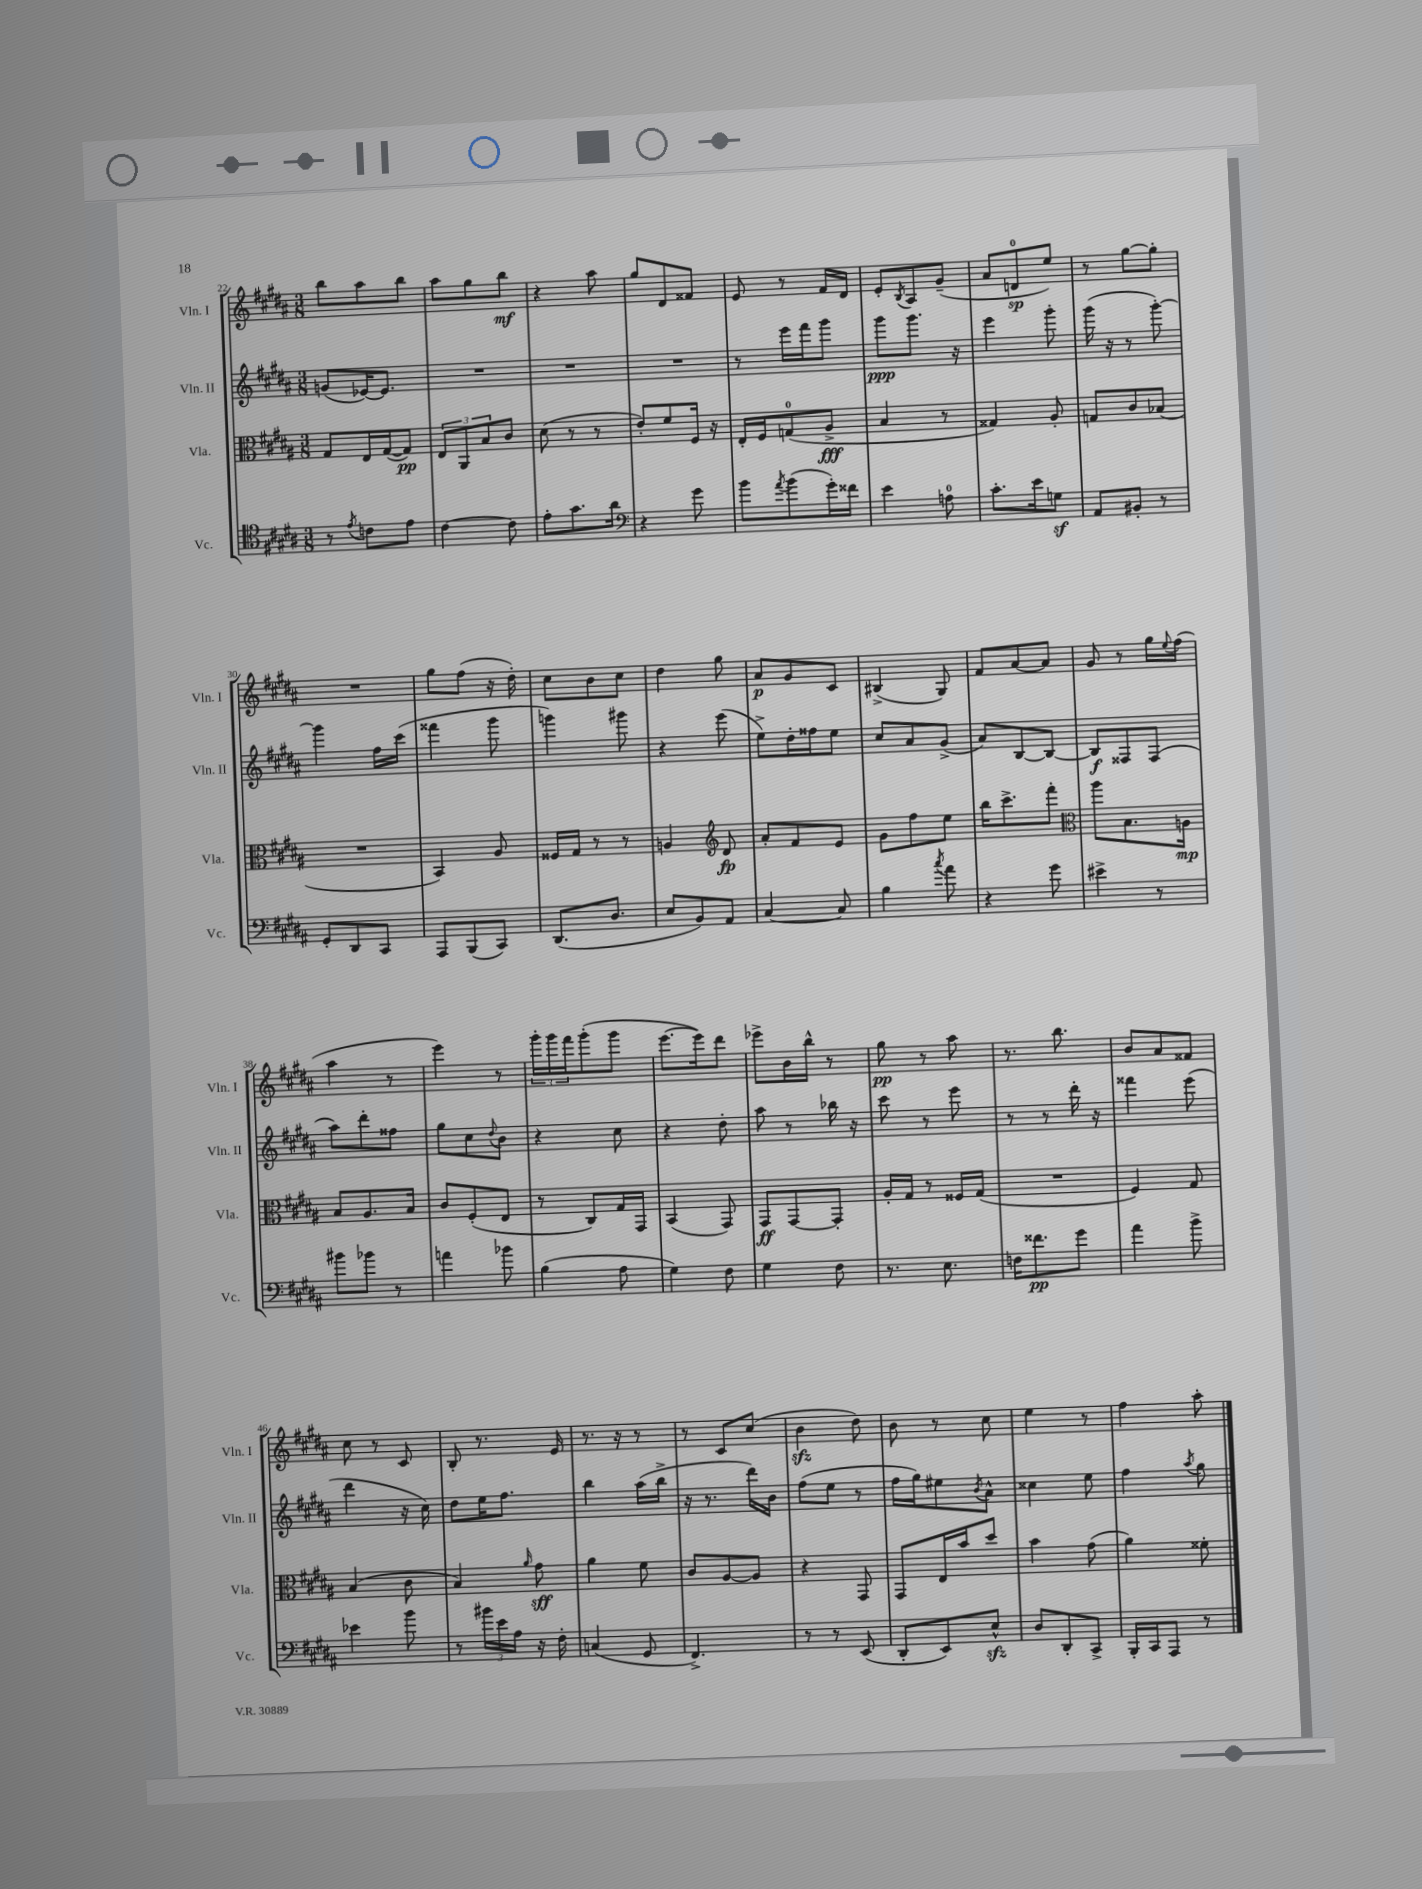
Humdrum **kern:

**kern	**kern	**kern	**kern
*staff4	*staff3	*staff2	*staff1
*clefC4	*clefC3	*clefG2	*clefG2
*k[f#c#g#d#a#]	*k[f#c#g#d#a#]	*k[f#c#g#d#a#]	*k[f#c#g#d#a#]
*M3/8	*M3/8	*M3/8	*M3/8
8r	8G#	(8g	8bb
8qe	.	.	.
8c	16E	[16e-)	8aa#
.	([16G#	8.e-]	.
8e	8G#])	.	8bb
=	=	=	=
[4c#	12E	4.r	8aa#
.	12AA#	.	.
.	.	.	8gg#
.	12B	.	.
8c#]	8c#	.	8bb
=	=	=	=
8e'	(8d#	4.r	4r
8.g#	8r	.	.
.	8r	.	8aa#
16a#	.	.	.
=	=	=	=
*clefF4	*	*	*
4r	8e')	4.r	8gg#
.	8f#	.	8d#
8g#	16F#	.	8f##
.	16r	.	.
=	=	=	=
8b	16E'	8r	8e
.	16F#	.	.
8qa#	.	.	.
(8b	(8G	16eee	8r
.	.	16fff#	.
16g#')	8A#^	8ggg#	16f#
16f##	.	.	16d#
=	=	=	=
4e	4B	8ggg#	8e'
.	.	.	8qB
.	.	8.ggg#	8A#
8A	8r	.	(8g#~
.	.	16r	.
=	=	=	=
8.c#'	4G##)	4eee	8a#
.	.	.	8d
16e	.	.	.
8G	8A#'	8ggg#'	8ee)
=	=	=	=
8AA#	8G	(16ggg#	8r
.	.	16r	.
8BB#'	8c#	8r	[8gg#
8r	(8B-	[8ggg#')	8gg#']
=	=	=	=
8GG#'	4.r	4ggg#]	4.r
8DD#	.	.	.
8CC#	.	16ff#	.
.	.	(16ccc#	.
=	=	=	=
8AAA#	4BB)	4fff##	8gg#
(8BBB	.	.	(8ff#
8CC#)	8A#	8ggg#	16r
.	.	.	16dd#')
=	=	=	=
(8.DD#	16F##	4ggg)	8cc#
.	16G#	.	.
.	8r	.	8b
8.D#	.	.	.
.	8r	8ggg#	8cc#
=	=	=	=
8E	4A	4r	4dd#
8BB)	.	.	.
*	*clefG2	*	*
8AA#	8d#	(8eee	8gg#
=	=	=	=
[4C#	8a#'	8ee^)	8a#
.	8f#	16dd#'	8g#
.	.	16ff##	.
8C#]	8e	8ee	8c#
=	=	=	=
4B	8g#	8cc#	(4B#^
.	8ff#	8a#	.
8qcc#	.	.	.
8a#	8ee	(8g#^	8G#)
=	=	=	=
4r	16bb	8a#)	8f#
.	8.ccc#^	.	.
.	.	[8B	[8a#
8g#	8fff#'	8B_	8a#]
=	=	=	=
*	*clefC3	*	*
4e#^	8aa#	8B]	8g#
.	8.B	8F##	8r
8r	.	(8F##	16gg#
.	.	.	8qqee
.	16A	.	(16ff#
=	=	=	=
8b#	8B	8aa#)	4aa#
8b-	8.A#	8ddd#'	.
8r	.	8ff##	8r
.	16B	.	.
=	=	=	=
4a	8c#	8gg#	4eee)
.	(8F#'	8cc#	.
.	.	8qqdd#	.
8b-	8E	8b	8r
=	=	=	=
(4B	8r	4r	24ggg#'
.	.	.	24ggg#
.	.	.	24fff#
.	8C#)	.	(8ggg#'
8A#	16G#	8cc#	8ggg#
.	16GG#	.	.
=	=	=	=
4G#)	(4BB	4r	[8.eee
.	.	.	16eee])
8F#	8GG#)	8dd#'	8ddd#
=	=	=	=
4G#	8GG#	8aa#	8eee-^
.	[8GG#	8r	16b
.	.	.	16bb^^
8F#	8GG#']	16bb-	8r
.	.	16r	.
=	=	=	=
8.r	16A#'	8ccc#	8gg#
.	16G#	.	.
.	8r	8r	8r
8.E	.	.	.
.	16F##	8eee	8aa#
.	(16G#	.	.
=	=	=	=
16F	4.r	8r	8.r
8.f##	.	.	.
.	.	8r	.
.	.	.	8.bb
8g#	.	16ddd#'	.
.	.	16r	.
=	=	=	=
4a#	4F#)	4fff##	8b
.	.	.	8a#
8b^	8G#	(8eee	8f##
=	=	=	=
4e-	(4B	4ddd#	8cc#
.	.	.	8r
8b	8c#	16r	8c#
.	.	16cc#)	.
=	=	=	=
8r	4B)	8dd#	8B'
24b#	.	16ee	8.r
24e	.	.	.
.	.	8.ff#	.
24A#	.	.	.
.	16qqa#	.	.
16r	8g#	.	.
16F#'	.	.	16e
=	=	=	=
(4C	4a#	4bb	8.r
.	.	.	16r
8GG#	8f#	(16aa#	8r
.	.	16bb^	.
=	=	=	=
4.FF#^)	8c#	16r	8r
.	.	8.r	.
.	[8A#	.	8c#
.	8A#]	16ddd#)	(8cc#
.	.	16b	.
=	=	=	=
8r	4r	(8ff#	4b
8r	.	8ee	.
(8EE	8GG#	8r	8dd#)
=	=	=	=
8DD#'	8GG#	16ff#	8b
.	.	16gg#)	.
8EE)	16E	8ee#	8r
.	16b	.	.
.	.	8qb	.
8E^^	8dd#	8a#^^	8cc#
=	=	=	=
8D#	4b	4cc##	4ee
8DD#'	.	.	.
8CC#^	(8g#	8ee	8r
=	=	=	=
16BBB'	4a#)	4ff#	4ff#
16CC#	.	.	.
8AAA#	.	.	.
.	.	8qaa#	.
8r	8f##'	8gg#	8aa#'
==	==	==	==
*-	*-	*-	*-
